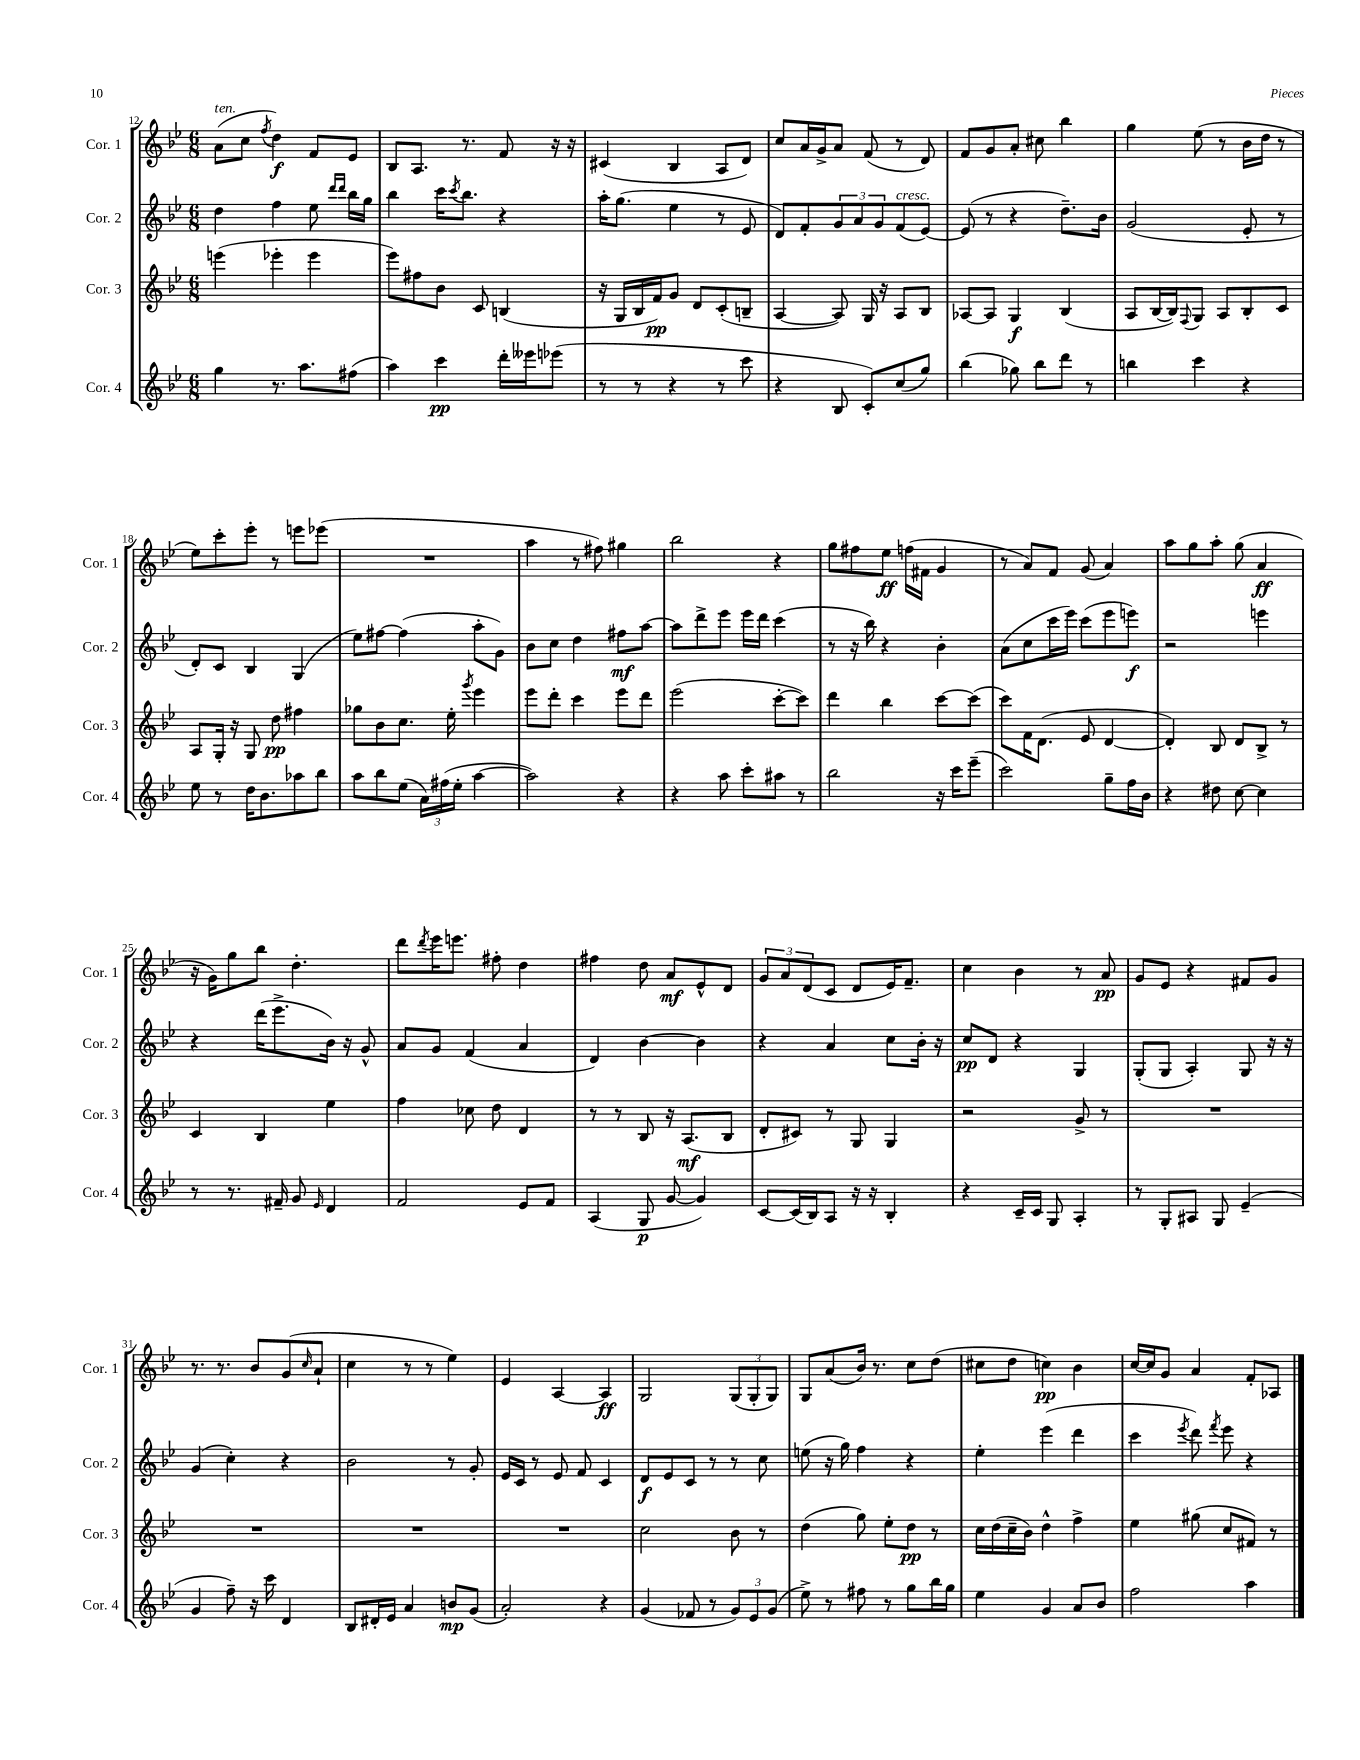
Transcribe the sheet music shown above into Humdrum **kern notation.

**kern	**dynam	**kern	**dynam	**kern	**dynam	**kern	**dynam
*part4	*part4	*part3	*part3	*part2	*part2	*part1	*part1
*staff4	*staff4	*staff3	*staff3	*staff2	*staff2	*staff1	*staff1
*I"Cor. 4	*	*I"Cor. 3	*	*I"Cor. 2	*	*I"Cor. 1	*
*I'Cor. 4	*	*I'Cor. 3	*	*I'Cor. 2	*	*I'Cor. 1	*
*clefG2	*	*clefG2	*	*clefG2	*	*clefG2	*
*k[b-e-]	*	*k[b-e-]	*	*k[b-e-]	*	*k[b-e-]	*
*M6/8	*	*M6/8	*	*M6/8	*	*M6/8	*
=12	=12	=12	=12	=12	=12	=12	=12
!	!	!	!	!	!	!LO:TX:a:i:t=ten.	!
4gg\	.	(4eeen\	.	4dd\	.	(8a\L	.
.	.	.	.	.	.	8cc\J	.
.	.	.	.	.	.	8qff/	.
8.r	.	4eee-X'\	.	4ff\	.	4dd\)	f
8.aa\L	.	.	.	.	.	.	.
.	.	4eee-\	.	8ee-\	.	8f/L	.
.	.	.	.	16qqddd/LL	.	.	.
.	.	.	.	16qqddd/JJ	.	.	.
(8ff#X\J	.	.	.	16bb-\LL	.	8e-/J	.
.	.	.	.	16gg\JJ	.	.	.
=13	=13	=13	=13	=13	=13	=13	=13
4aa\)	.	8eee-\L)	.	4bb-\	.	8B-/L	.
.	.	8ff#X\	.	.	.	8.A/J	.
4ccc\	pp	8b-\J	.	16ccc\KL	.	.	.
.	.	.	.	8qccc/	.	.	.
.	.	.	.	8.bb-\J	.	8.r	.
.	.	8c/	.	.	.	.	.
16ddd'\LL	.	(4Bn/	.	4r	.	8f/	.
16eee--X\J	.	.	.	.	.	.	.
(8eee-X\J	.	.	.	.	.	16r	.
.	.	.	.	.	.	16r	.
=14	=14	=14	=14	=14	=14	=14	=14
8r	.	16r	.	16aa'\KL	.	(4c#X/	.
.	.	16G/LL	.	(8.gg\J	.	.	.
8r	.	16B-/	.	.	.	.	.
.	.	16f/J)	pp	.	.	.	.
4r	.	8g/J	.	4ee-\	.	4B-/	.
.	.	8d/L	.	.	.	.	.
8r	.	(8c'/	.	8r	.	8A/L	.
8ccc\	.	8Bn~/J	.	8e-/	.	8d/J)	.
=15	=15	=15	=15	=15	=15	=15	=15
4r	.	[4A/	.	8d/L)	.	8cc/L	.
.	.	.	.	8f'/	.	16a/L	.
.	.	.	.	.	.	16g^/J	.
8B-/	.	8A/])	.	12g/	.	8a/J	.
.	.	.	.	12a/	.	.	.
8c'/L)	.	16G/	.	.	.	(8f/	.
.	.	.	.	12g/	.	.	.
.	.	16r	.	.	.	.	.
!	!	!	!	!LO:TX:a:i:t=cresc.	!	!	!
(8cc/	.	8A/L	.	(8f/	.	8r	.
8gg/J)	.	8B-/J	.	[8e-/J)	.	8d/)	.
=16	=16	=16	=16	=16	=16	=16	=16
(4bb-\	.	[8A-X/L	.	(8e-/]	.	8f/L	.
.	.	8A-/J]	.	8r	.	8g/	.
8gg-X\)	.	4G/	f	4r	.	8a'/J	.
8bb-\L	.	.	.	.	.	8cc#X\	.
8ddd\J	.	(4B-/	.	8.dd~\L)	.	4bb-\	.
8r	.	.	.	.	.	.	.
.	.	.	.	16b-\Jk	.	.	.
=17	=17	=17	=17	=17	=17	=17	=17
4bbn\	.	8A/L	.	(2g/	.	4gg\	.
.	.	[16B-/L	.	.	.	.	.
.	.	16B-/J])	.	.	.	.	.
.	.	8qqF/	.	.	.	.	.
4ccc\	.	8G/J	.	.	.	(8ee-\	.
.	.	8A/L	.	.	.	8r	.
4r	.	8B-'/	.	8e-'/	.	16b-\LL	.
.	.	.	.	.	.	16dd\JJ	.
.	.	8c/J	.	8r	.	8r	.
!!LO:LB:g=z
=18	=18	=18	=18	=18	=18	=18	=18
8ee-\	.	8A/L	.	8d'/L)	.	8ee-\L)	.
8r	.	16G'/Jk	.	8c/J	.	8ccc'\	.
.	.	16r	.	.	.	.	.
16dd\KL	.	8G/	.	4B-/	.	8eee-'\J	.
8.b-\	.	.	.	.	.	.	.
.	.	8dd\	pp	.	.	8r	.
8aa-X\	.	4ff#X\	.	(4G/	.	8eeen\L	.
8bb-\J	.	.	.	.	.	(8eee-X\J	.
=19	=19	=19	=19	=19	=19	=19	=19
8aa\L	.	8gg-X\L	.	8ee-\L)	.	2.r	.
8bb-\	.	8b-\	.	[8ff#X\J	.	.	.
(8ee-\J	.	8.cc\J	.	(4ff#\]	.	.	.
24a\LL)	.	.	.	.	.	.	.
(24ff#X\	.	.	.	.	.	.	.
.	.	16ee-'\	.	.	.	.	.
24ee-'\JJ	.	.	.	.	.	.	.
.	.	8qggg/	.	.	.	.	.
[4aa\	.	4eee-\	.	8aa'\L	.	.	.
.	.	.	.	8g\J)	.	.	.
=20	=20	=20	=20	=20	=20	=20	=20
2aa\])	.	8eee-\L	.	8b-\L	.	4aa\	.
.	.	8ddd'\J	.	8cc\J	.	.	.
.	.	4ccc\	.	4dd\	.	8r	.
.	.	.	.	.	.	8ff#X\)	.
4r	.	8eee-\L	.	8ff#X\L	mf	4gg#X\	.
.	.	8ddd\J	.	[8aa\J	.	.	.
=21	=21	=21	=21	=21	=21	=21	=21
4r	.	(2eee-\	.	8aa\L]	.	2bb-\	.
.	.	.	.	8ddd^\	.	.	.
8aa\	.	.	.	8eee-\J	.	.	.
8ccc'\L	.	.	.	16eee-\LL	.	.	.
.	.	.	.	16ddd\JJ	.	.	.
8aa#X\J	.	[8ccc'\L	.	(4ccc\	.	4r	.
8r	.	8ccc\J])	.	.	.	.	.
=22	=22	=22	=22	=22	=22	=22	=22
2bb-\	.	4ddd\	.	8r	.	8gg\L	.
.	.	.	.	16r	.	8ff#X\	.
.	.	.	.	16bb-\)	.	.	.
.	.	4bb-\	.	4r	.	8ee-\J	ff
.	.	.	.	.	.	(16ffn\LL	.
.	.	.	.	.	.	16f#X\JJ	.
16r	.	[8ccc\L	.	4b-'\	.	4g/	.
16ccc\KL	.	.	.	.	.	.	.
(8eee-~\J	.	(8ccc\J]	.	.	.	.	.
=23	=23	=23	=23	=23	=23	=23	=23
2ccc\)	.	8ccc\L)	.	(8a\L	.	8r	.
.	.	16f\K	.	8cc\	.	8a/L)	.
.	.	(8.d\J	.	.	.	.	.
.	.	.	.	16ccc\L	.	8f/J	.
.	.	.	.	16eee-\JJ)	.	.	.
.	.	8e-/	.	(8ccc\L	.	(8g/	.
8gg~\L	.	[4d/	.	8eee-\	.	4a/)	.
16ff\L	.	.	.	8eeen\J)	f	.	.
16b-\JJ	.	.	.	.	.	.	.
=24	=24	=24	=24	=24	=24	=24	=24
4r	.	4d'/])	.	2r	.	8aa\L	.
.	.	.	.	.	.	8gg\	.
8dd#X\	.	8B-/	.	.	.	8aa'\J	.
[8cc\	.	8d/L	.	.	.	(8gg\	.
4cc\]	.	8B-^/J	.	4eeen\	.	4a/	ff
.	.	8r	.	.	.	.	.
!!LO:LB:g=z
=25	=25	=25	=25	=25	=25	=25	=25
8r	.	4c/	.	4r	.	16r	.
.	.	.	.	.	.	16g\KL)	.
8.r	.	.	.	.	.	8gg\	.
.	.	4B-/	.	(16ddd\KL	.	8bb-\J	.
16f#X~/	.	.	.	8.eee-^\	.	.	.
8g/	.	.	.	.	.	4.dd'\	.
16qqe-/	.	.	.	.	.	.	.
4d/	.	4ee-\	.	16b-\Jk)	.	.	.
.	.	.	.	16r	.	.	.
.	.	.	.	8g^^/	.	.	.
=26	=26	=26	=26	=26	=26	=26	=26
2f/	.	4ff\	.	8a/L	.	8ddd\L	.
.	.	.	.	.	.	8qddd/	.
.	.	.	.	8g/J	.	16eee-\K	.
.	.	.	.	.	.	8.eeen\J	.
.	.	8cc-X\	.	(4f/	.	.	.
.	.	8dd\	.	.	.	8ff#X'\	.
8e-/L	.	4d/	.	4a/	.	4dd\	.
8f/J	.	.	.	.	.	.	.
=27	=27	=27	=27	=27	=27	=27	=27
(4A/	.	8r	.	4d/)	.	4ff#X\	.
.	.	8r	.	.	.	.	.
8G/	p	8B-/	.	[4b-\	.	8dd\	.
[8g/	.	16r	.	.	.	8a/L	mf
.	.	(8.A/L	mf	.	.	.	.
4g/])	.	.	.	4b-\]	.	8e-^^/	.
.	.	8B-/J	.	.	.	8d/J	.
=28	=28	=28	=28	=28	=28	=28	=28
[8c/L	.	8d'/L	.	4r	.	12g/L	.
.	.	.	.	.	.	12a/	.
(16c/L]	.	8c#X/J)	.	.	.	.	.
.	.	.	.	.	.	(12d/	.
16B-/J)	.	.	.	.	.	.	.
8A/J	.	8r	.	4a/	.	8c/J	.
16r	.	8G/	.	.	.	8d/L	.
16r	.	.	.	.	.	.	.
4B-'/	.	4G/	.	8cc\L	.	16e-/K)	.
.	.	.	.	.	.	8.f~/J	.
.	.	.	.	16b-'\Jk	.	.	.
.	.	.	.	16r	.	.	.
=29	=29	=29	=29	=29	=29	=29	=29
4r	.	2r	.	8cc/L	pp	4cc\	.
.	.	.	.	8d/J	.	.	.
16c~/LL	.	.	.	4r	.	4b-\	.
16c/JJ	.	.	.	.	.	.	.
8G/	.	.	.	.	.	.	.
4A'/	.	8g^/	.	4G/	.	8r	.
.	.	8r	.	.	.	8a/	pp
=30	=30	=30	=30	=30	=30	=30	=30
8r	.	2.r	.	(8G'/L	.	8g/L	.
8G'/L	.	.	.	8G/J	.	8e-/J	.
8A#X/J	.	.	.	4A'/)	.	4r	.
8G/	.	.	.	.	.	.	.
(4e-~/	.	.	.	8G/	.	8f#X/L	.
.	.	.	.	16r	.	8g/J	.
.	.	.	.	16r	.	.	.
!!LO:LB:g=z
=31	=31	=31	=31	=31	=31	=31	=31
4g/	.	2.r	.	(4g/	.	8.r	.
.	.	.	.	.	.	8.r	.
8ff~\)	.	.	.	4cc'\)	.	.	.
16r	.	.	.	.	.	8b-/L	.
16ccc\	.	.	.	.	.	.	.
4d/	.	.	.	4r	.	(8g/	.
.	.	.	.	.	.	16qqcc/	.
.	.	.	.	.	.	8a`/J	.
=32	=32	=32	=32	=32	=32	=32	=32
8B-/L	.	2.r	.	2b-\	.	4cc\	.
16d#X'/L	.	.	.	.	.	.	.
16e-/JJ	.	.	.	.	.	.	.
4a/	.	.	.	.	.	8r	.
.	.	.	.	.	.	8r	.
8bn/L	mp	.	.	8r	.	4ee-\)	.
(8g/J	.	.	.	8g'/	.	.	.
=33	=33	=33	=33	=33	=33	=33	=33
2a'/)	.	2.r	.	16e-/LL	.	4e-/	.
.	.	.	.	16c/JJ	.	.	.
.	.	.	.	8r	.	.	.
.	.	.	.	8e-/	.	[4A/	.
.	.	.	.	8f/	.	.	.
4r	.	.	.	4c/	.	4A/]	ff
=34	=34	=34	=34	=34	=34	=34	=34
(4g/	.	2cc\	.	8d/L	f	2G/	.
.	.	.	.	8e-/	.	.	.
8f-X/	.	.	.	8c/J	.	.	.
8r	.	.	.	8r	.	.	.
12g/L)	.	8b-\	.	8r	.	(12G/L	.
12e-/	.	.	.	.	.	12G'/	.
.	.	8r	.	8cc\	.	.	.
(12g/J	.	.	.	.	.	12G/J)	.
=35	=35	=35	=35	=35	=35	=35	=35
8ee-^\)	.	(4dd\	.	(8een\	.	8G/L	.
8r	.	.	.	16r	.	(8a/	.
.	.	.	.	16gg\)	.	.	.
8ff#X\	.	8gg\)	.	4ff\	.	16b-/Jk)	.
.	.	.	.	.	.	8.r	.
8r	.	8ee-'\L	.	.	.	.	.
8gg\L	.	8dd\J	pp	4r	.	8cc\L	.
16bb-\L	.	8r	.	.	.	(8dd\J	.
16gg\JJ	.	.	.	.	.	.	.
=36	=36	=36	=36	=36	=36	=36	=36
4ee-\	.	16cc\LL	.	4ee-'\	.	8cc#X\L	.
.	.	(16dd\	.	.	.	.	.
.	.	16cc~\	.	.	.	8dd\J	.
.	.	16b-\JJ)	.	.	.	.	.
4g/	.	4dd^^\	.	(4eee-\	.	4ccn\)	pp
8a/L	.	4ff^\	.	4ddd\	.	4b-\	.
8b-/J	.	.	.	.	.	.	.
=37	=37	=37	=37	=37	=37	=37	=37
2ff\	.	4ee-\	.	4ccc\	.	[16cc/LL	.
.	.	.	.	.	.	16cc/J]	.
.	.	.	.	.	.	8g/J	.
.	.	.	.	8qeee-/	.	.	.
.	.	(8gg#X\	.	8ddd\)	.	4a/	.
.	.	.	.	8qfff/	.	.	.
.	.	8cc/L	.	8eee-\	.	.	.
4aa\	.	8f#X/J)	.	4r	.	8f'/L	.
.	.	8r	.	.	.	8A-X/J	.
==	==	==	==	==	==	==	==
*-	*-	*-	*-	*-	*-	*-	*-
